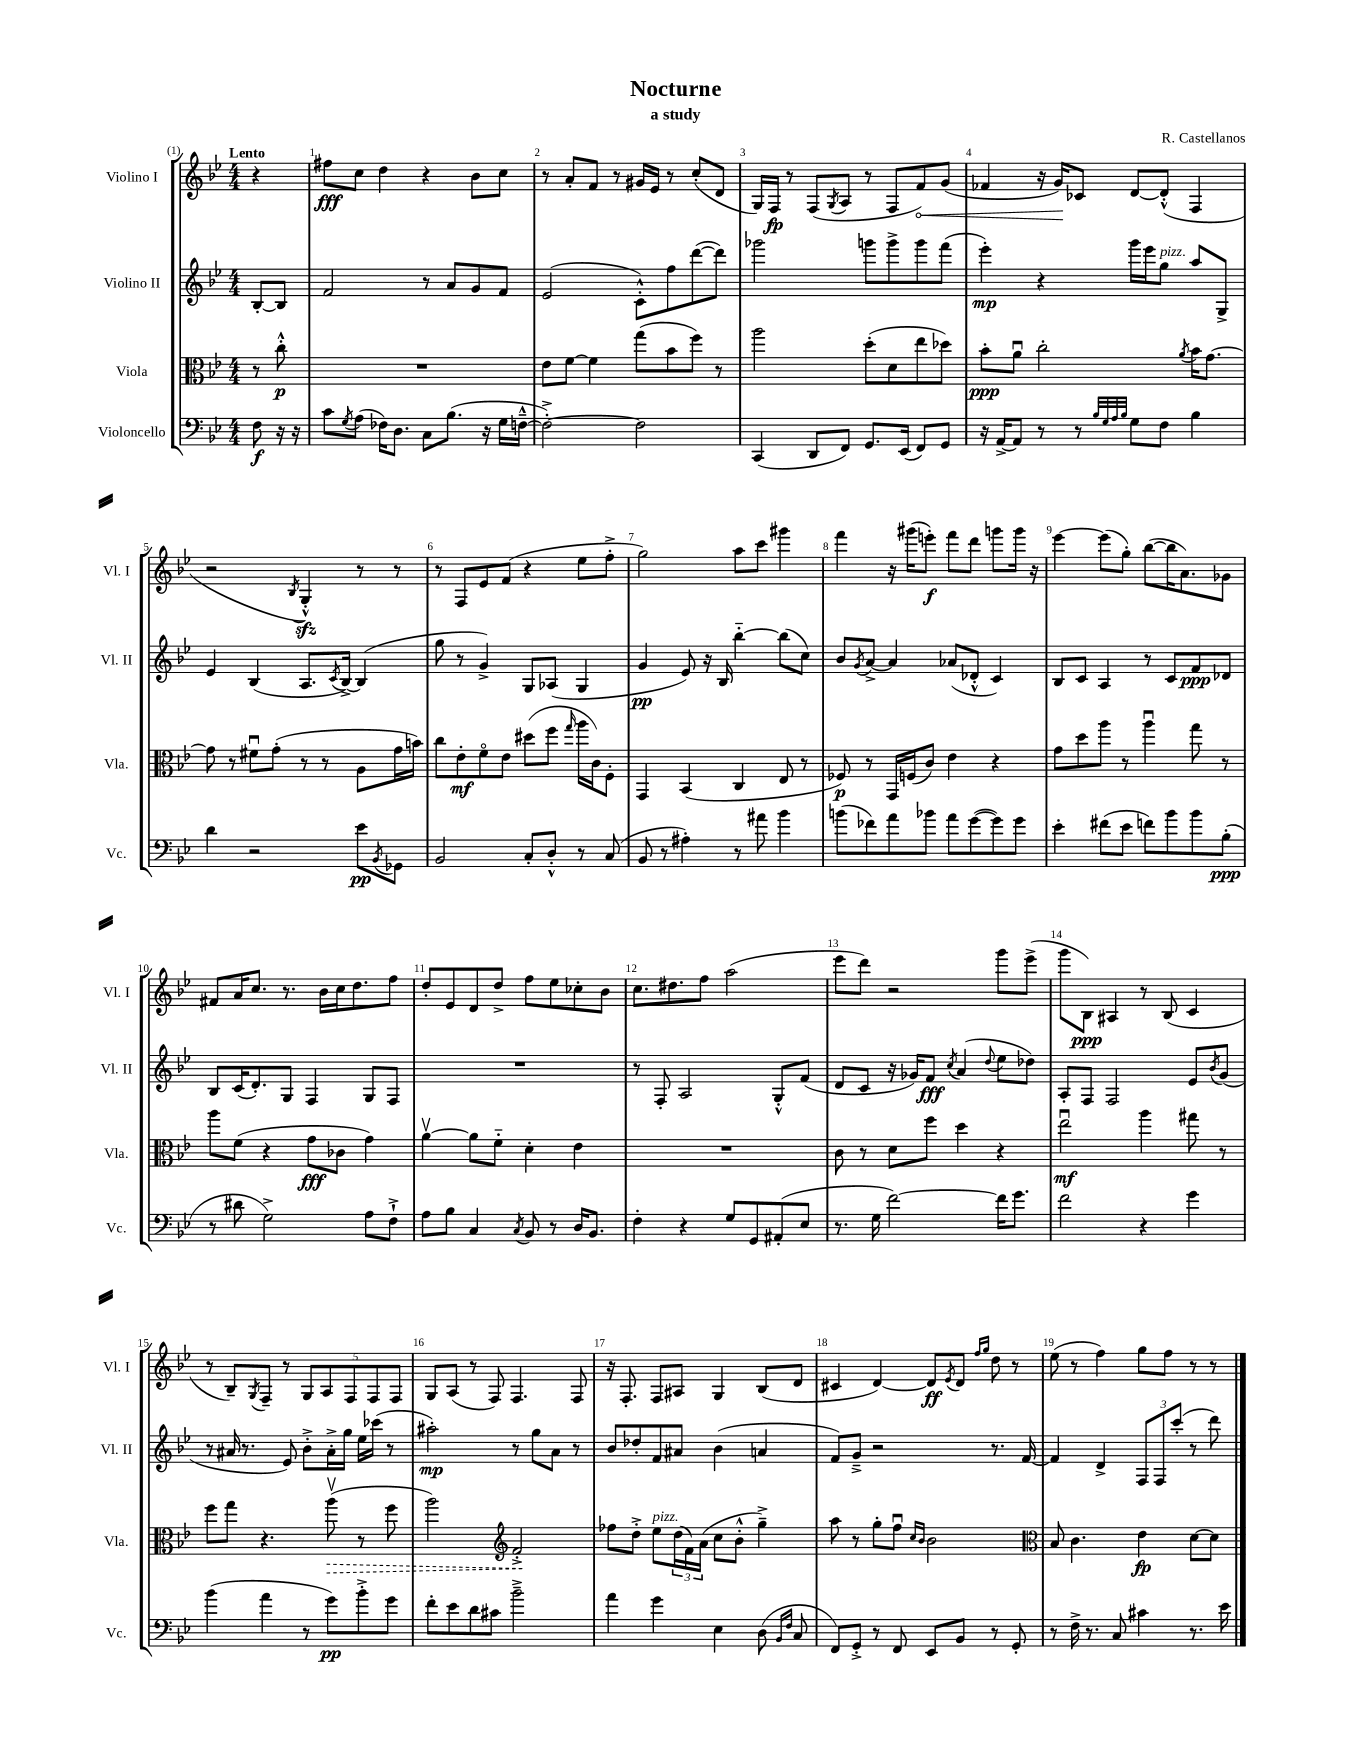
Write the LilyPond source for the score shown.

\header { title = "Nocturne" composer = "R. Castellanos" subtitle = "a study" }
<<
\new StaffGroup <<
\new Staff = "s0" \with { instrumentName = "Violino I" shortInstrumentName = "Vl. I" } {
    \clef treble \key bes \major \numericTimeSignature \time 4/4 \partial 4 \tempo "Lento"
    r4 |
    fis''8\fff c''8 d''4 r4 bes'8 c''8 |
    r8 a'8-. f'8 r8 gis'16 ees'16 r8 c''8-.( d'8 |
    g16) f16\fp r8 f8( \acciaccatura { g8 } a8 r8 f8 \once \override Hairpin.circled-tip = ##t f'8\<) g'8( |
    fes'4 r16 g'16\!) ces'8 d'8~ d'8-.-^( f4 |
    r2 \acciaccatura { bes8 } g4-.-^\sfz) r8 r8 |
    r8 f8 ees'8 f'8( r4 ees''8 f''8-.-> |
    g''2) a''8 c'''8 gis'''4 |
    f'''4 r16 gis'''16( e'''8-.\f) f'''8 d'''8 g'''8 g'''16 r16 |
    ees'''4~ ees'''8( g''8-.) bes''8~( bes''16 a'8.) ges'8 |
    fis'8 a'16 c''8. r8. bes'16 c''16 d''8. f''8 |
    d''8-. ees'8 d'8 d''8-> f''8 ees''8 ces''8-. bes'8 |
    c''8. dis''8. f''8 a''2( |
    ees'''8 d'''8) r2 g'''8 ees'''8->( |
    g'''8 bes8\ppp) ais4 r8 bes8( c'4 |
    r8 bes8--) \acciaccatura { g8 } f8-- r8 \tuplet 5/4 { g8 a8 f8 f8 f8 } |
    g8 a8( r8 f8) f4. f8 |
    r16 f8.-. f8 ais8 g4 bes8( d'8 |
    cis'4 d'4~) d'8\ff \acciaccatura { ees'8 } d'8 \grace { f''16 g''16 } d''8 r8 |
    ees''8( r8 f''4) g''8 f''8 r8 r8 \bar "|." |
}
\new Staff = "s1" \with { instrumentName = "Violino II" shortInstrumentName = "Vl. II" } {
    \clef treble \key bes \major \numericTimeSignature \time 4/4 \partial 4
    bes8~-. bes8 |
    f'2 r8 a'8 g'8 f'8 |
    ees'2( c'8-.-^) f''8 d'''8~( d'''8) |
    ges'''2 g'''8 g'''8-> g'''8 f'''8( |
    ees'''4-.\mp) r4 g'''16 ees'''16 g''8^\markup { \italic "pizz." } a''8 g8-> |
    ees'4 bes4( a8. \acciaccatura { c'8 } bes16~->) bes4( |
    g''8 r8 g'4->) g8 aes8( g4 |
    g'4\pp ees'8) r16 bes16 bes''4~-_ bes''8( c''8) |
    bes'8 \acciaccatura { g'8 } a'8~-> a'4 aes'8( des'8-.-^ c'4) |
    bes8 c'8 a4 r8 c'8 f'8\ppp des'8 |
    bes8 c'16( d'8.-.) g8 f4 g8 f8 |
    R1 |
    r8 f8-. a2 g8-.-^ f'8( |
    d'8 c'8 r16 ges'16) f'8\fff \acciaccatura { c''8 } a'4( \appoggiatura { d''8 } ees''8 des''8) |
    a8-. f8 f2 ees'8 \acciaccatura { bes'8 } g'8( |
    r8 ais'16 r8. ees'8) bes'8-.-> ais'16-.-> g''16 ees''16 ces'''16( r8 |
    ais''2-.\mp) r8 g''8 a'8 r8 |
    bes'8 des''8-. f'8 ais'8 bes'4( a'4 |
    f'8) g'8---> r2 r8. f'16~ |
    f'4 d'4-> \tuplet 3/2 { f8 f8 c'''8-.( } r8 d'''8) \bar "|." |
}
\new Staff = "s2" \with { instrumentName = "Viola" shortInstrumentName = "Vla." } {
    \clef alto \key bes \major \numericTimeSignature \time 4/4 \partial 4
    r8 c''8-.-^\p |
    R1 |
    ees'8 f'8~ f'4 g''8( bes'8 f''8) r8 |
    a''2 d''8-.( d'8 ees''8 des''8) |
    bes'8-.\ppp a'8\downbow c''2-. \acciaccatura { a'8 } bes'16 g'8.~ |
    g'8 r8 fis'8\downbow g'8-.( r8 r8 a8 g'16 b'16) |
    c''8 ees'8-.\mf f'8\flageolet ees'8 dis''8( f''8 \grace { g''16 } a''16 c'16) f8-. |
    g,4 bes,4( c4 ees8 r8 |
    fes8\p) r8 g,16 f16( c'8) ees'4 r4 |
    g'8 d''8 a''8 r8 a''4\downbow g''8 r8 |
    a''8 f'8( r4 g'8\fff ces'8 g'4) |
    a'4~\upbow a'8 f'8-_ d'4-. ees'4 |
    R1 |
    c'8 r8 d'8 f''8 d''4 r4 |
    ees''2\downbow\mf a''4 gis''8 r8 |
    f''8 g''8 r4. \once \override Hairpin.style = #'dashed-line a''8\upbow\>( r8 f''8 |
    a''2) \clef treble f'2-.->\! |
    fes''8 d''8-.-> ees''8^\markup { \italic "pizz." } \tuplet 3/2 { d''16( f'16) a'16( } c''8 bes'8-.-^ g''4--->) |
    a''8 r8 g''8-. f''8\downbow \grace { c''16 bes'16 } bes'2 |
    \clef alto bes8 c'4. ees'4\fp d'8~ d'8 \bar "|." |
}
\new Staff = "s3" \with { instrumentName = "Violoncello" shortInstrumentName = "Vc." } {
    \clef bass \key bes \major \numericTimeSignature \time 4/4 \partial 4
    f8\f r16 r16 |
    c'8 \acciaccatura { g8 } a8( fes16) d8. c8 bes8.( r16 g16 f16~---^ |
    f2~-.->) f2 |
    c,4( d,8 f,8) g,8. ees,16( f,8) g,8 |
    r16 a,16~-> a,8 r8 r8 \grace { bes32 g32 a32 bes32 } g8 f8 bes4 |
    d'4 r2 ees'8\pp \acciaccatura { bes,8 } ges,8 |
    bes,2 c8-. d8-.-^ r8 c8( |
    bes,8 r8 ais4-.) r8 ais'8 bes'4 |
    b'8( fes'8) a'8 bes'8 a'8 g'8~( g'8) g'8 |
    ees'4-. fis'8( ees'8 f'8) bes'8 bes'8 bes8-.\ppp( |
    r8 dis'8 g2->) a8 f8-!-> |
    a8 bes8 c4 \acciaccatura { c8 } bes,8 r8 d16 bes,8. |
    f4-. r4 g8 g,8 ais,8-.( ees8 |
    r8. g16 f'2~) f'16 g'8. |
    f'2 r4 g'4 |
    bes'4( a'4 r8 g'8\pp) bes'8-.-> g'8 |
    f'8-. ees'8 d'8 cis'8 bes'2---> |
    a'4 g'4 ees4 d8( \grace { bes,16 f16 } c8 |
    f,8) g,8-.-> r8 f,8 ees,8 bes,8 r8 g,8-. |
    r8 f16-> r8. c8 cis'4 r8. ees'16 \bar "|." |
}
>>
>>
\layout { \context { \Score \override BarNumber.break-visibility = ##(#f #t #t) barNumberVisibility = #all-bar-numbers-visible } }
